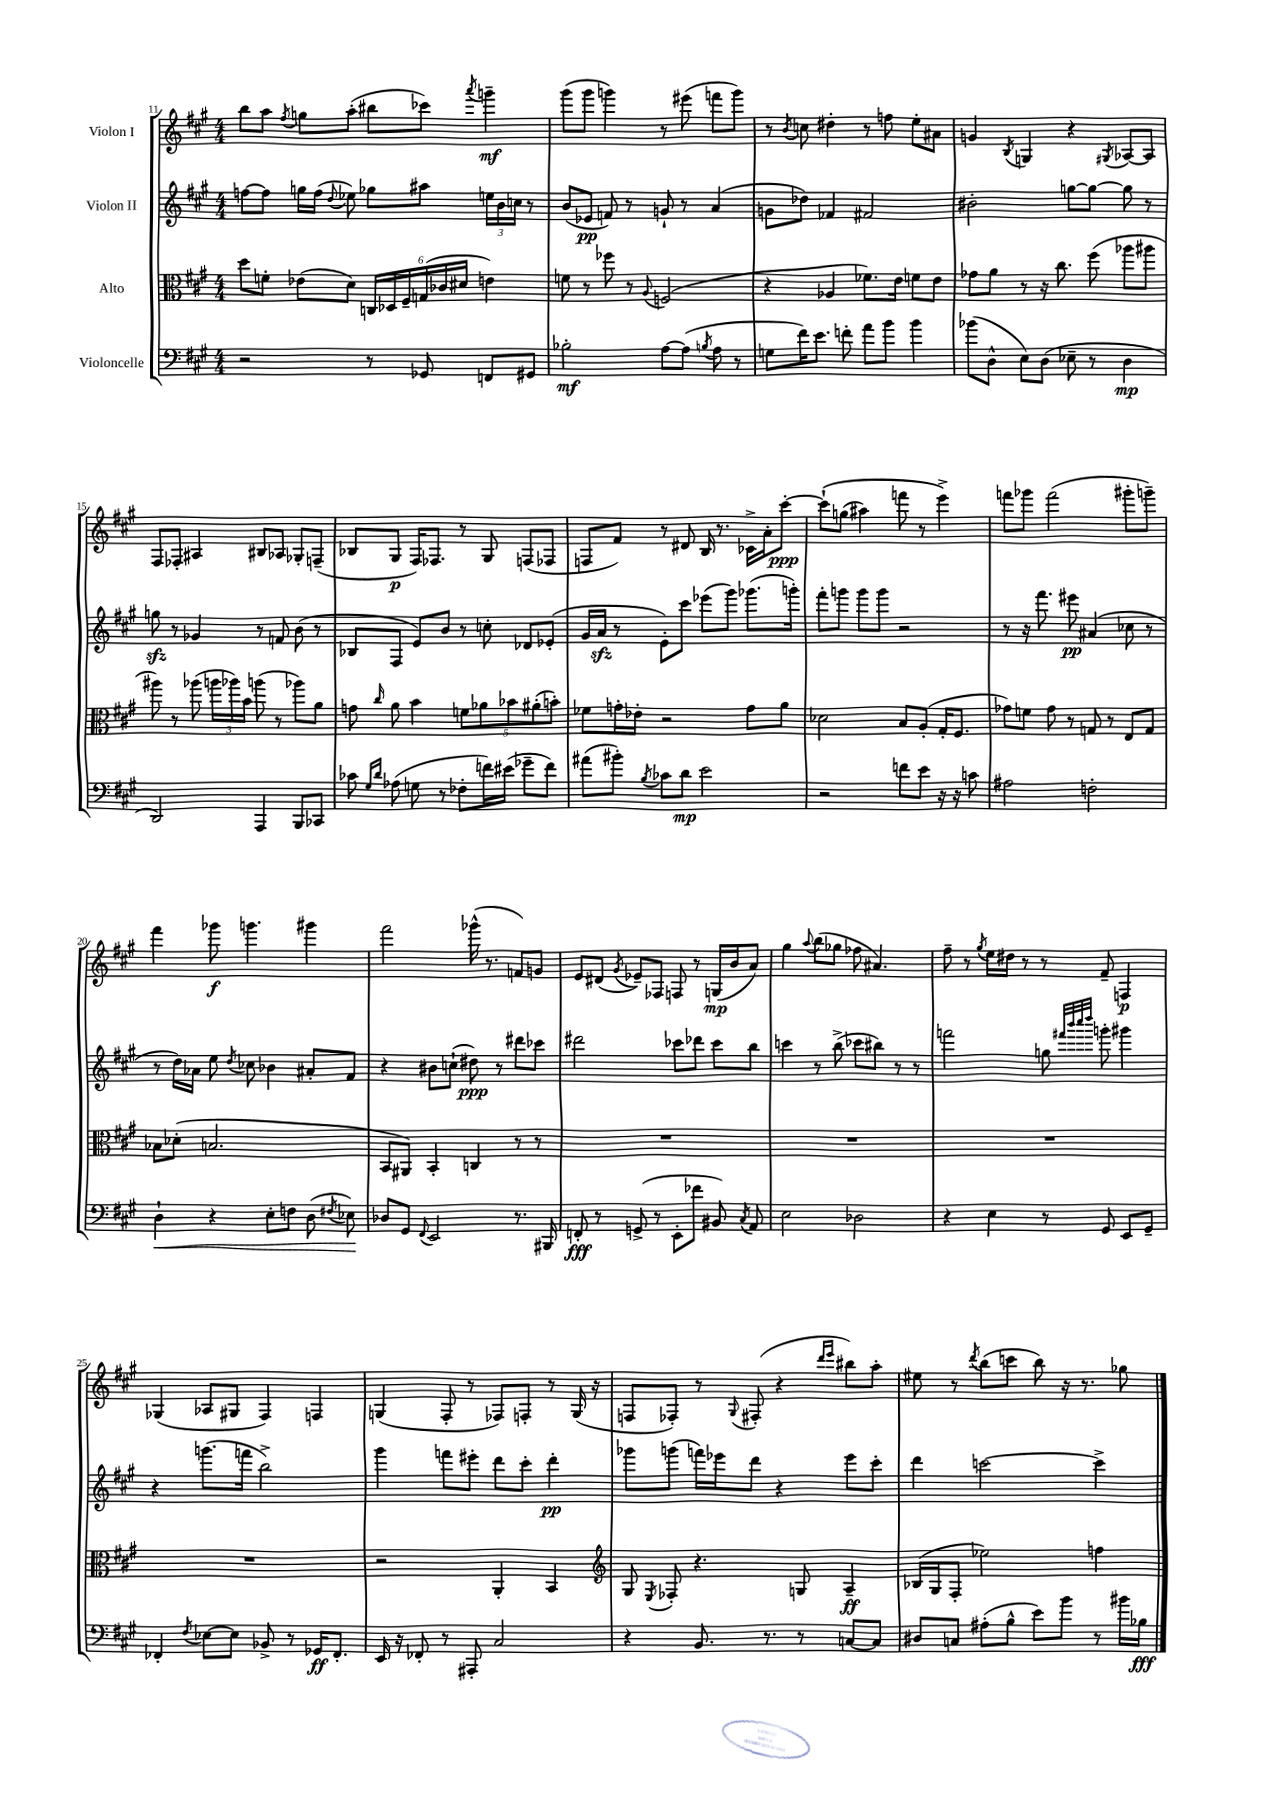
<<
\new StaffGroup <<
\new Staff = "s0" \with { instrumentName = "Violon I" } {
    \clef treble \key a \major \numericTimeSignature \time 4/4
    \autoBeamOff b''8[ a''8] \acciaccatura { fis''8 } g''8[ a''8]-.( bis''8[ ces'''8]) \acciaccatura { a'''8 } g'''4--\mf |
    gis'''8[( gis'''8] g'''4) r8 eis'''8( f'''8[ g'''8]) |
    r8 \acciaccatura { b'8 } c''8 dis''4-. r8 f''8 e''8[-. ais'8] |
    g'4 \acciaccatura { b8 } g4 r4 \acciaccatura { gis8 } aes8[~ aes8] |
    fis8[ fes8]-. ais4 bis8[ aes8] ges8[-. f8]--( |
    bes8[ gis8]\p fis16[) fes8.] r8 gis8 f8[( fes8] |
    f8[ fis'8]) r8 dis'8 b16 r8. ces'16[-> a'16-. cis'''8]~-.\ppp |
    cis'''8[-!\( g''8]( ais''4) f'''8 r8 e'''4->\) |
    f'''8[ ges'''8] f'''2( gis'''8[-. g'''8]--) |
    fis'''4 ges'''8\f g'''4. gis'''4 |
    fis'''2 ges'''16-^( r8. f'8[) g'8] |
    e'8[ dis'8]( \acciaccatura { gis'8 } ees'8[--) fes8] f8 r8 g16[\mp( b'16 a'8]) |
    gis''4 \appoggiatura { a''8 } b''8[( ges''8] fes''8 ais'4.) |
    fis''8-- r8 \acciaccatura { gis''8 } e''16[ dis''16] r8 r8 fis'8-- f4\p |
    ges4( aes8[ gis8] fis4) f4 |
    g4( fis8-. r8 fes8[) f8]-. r8 g16( r16 |
    f8[ fes8]-.) r8 \appoggiatura { gis8 } fis8-.( r4 \grace { d'''16[ e'''16] } bis''8[) a''8]-. |
    eis''8 r8 \acciaccatura { d'''8 } b''8[( c'''8] b''8) r16 r8. ges''8 \bar "|." |
}
\new Staff = "s1" \with { instrumentName = "Violon II" } {
    \clef treble \key a \major \numericTimeSignature \time 4/4
    \autoBeamOff f''8[~ f''8] g''16[ f''16]( \appoggiatura { d''8 } ees''8) ges''8[ ais''8] \tuplet 3/2 { e''16[ b'16 c''16] } r8 |
    b'8[( ees'8]\pp f'8) r8 g'8-! r8 a'4( |
    g'8[ des''8]) fes'4 fis'2 |
    bis'2-. g''8[~ g''8]~ g''8 r8 |
    g''8\sfz r8 ges'4 r8 f'8 b'8( r8 |
    bes8[ fis8] e'8[) b'8] r8 c''8-. des'8[ ees'8]-.( |
    gis'16[ a'16]\sfz r8 e'8[-.) cis'''8] ees'''8[( gis'''8]) ges'''8.[( g'''16]-.) |
    fis'''8[-. g'''8] g'''8[ g'''8] r2 |
    r8 r16 fis'''8. eis'''8\pp ais'4( ces''8 r8 |
    r8 d''16[) aes'16] e''8 \acciaccatura { d''8 } ces''8 bes'4 ais'8[-. fis'8] |
    r4 bis'8[ c''8]-!( dis''8\ppp) r8 dis'''8[ ces'''8] |
    dis'''2 ces'''8[ des'''8] ces'''8[ b''8] |
    c'''4 r8 b''8->( ces'''8[ bis''8]) r8 r8 |
    f'''2 g''8 \grace { fis'''32[ b'''32 cis''''32 d''''32] } g'''8-. gis'''4 |
    r4 g'''8.[( f'''16] b''2->) |
    gis'''4 f'''8[ eis'''8]-. d'''8[ cis'''8]-. d'''4-.\pp |
    ges'''8[ g'''8]( f'''16[) ees'''16 d'''8] r4 ees'''8[ cis'''8]-. |
    d'''4 c'''2~ c'''4-> \bar "|." |
}
\new Staff = "s2" \with { instrumentName = "Alto" } {
    \clef alto \key a \major \numericTimeSignature \time 4/4
    \autoBeamOff d''8[ f'8]-. ees'8[( d'8]) \tuplet 6/4 { c16[ des16 fis16-- g16( ces'16 dis'16] } e'4) |
    f'8 r8 fes''8 r8 \appoggiatura { a8 } f2( |
    r4 aes4 fes'8.[) e'16] f'8[ e'8] |
    ges'8[ a'8] r8 r16 cis''8. fis''8( aes''8[ ais''8] |
    ais''8) r8 aes''8( \tuplet 3/2 { a''16[ aes''16) b'16] } a''8( r8 aes''8[) a'8] |
    g'8 \grace { cis''16 } a'8 b'4 \tuplet 5/4 { f'8[ aes'8 bes'8 ais'8-.( b'8]-.) } |
    fes'8[ g'16-. ees'16]-. r2 g'8[ a'8] |
    des'2 b8[ a8]-.( gis16[-. fis8.] |
    ges'8[) f'8] ges'8 r8 g8 r8 e8[ g8] |
    bes8[ des'8]-.( b2. |
    b,8[ ais,8]) b,4-. c4 r8 r8 |
    R1 |
    R1 |
    R1 |
    R1 |
    r2 a,4-. b,4 |
    \clef treble gis8 \acciaccatura { e8 } fes8-. r4. g8 a4--\ff |
    bes16[( gis16 fis8]-. ees''2) f''4 \bar "|." |
}
\new Staff = "s3" \with { instrumentName = "Violoncelle" } {
    \clef bass \key a \major \numericTimeSignature \time 4/4
    \autoBeamOff r2 r8 ges,8 f,8[ gis,8] |
    bes2-.\mf a8[~ a8]( \acciaccatura { b8 } a8 r8 |
    g8[ fis'16) e'8.] f'8-. a'8[ b'8] b'4 |
    bes'8[( d8]-^ e8[) d8]( ees8-- r8 d4\mp |
    d,2) a,,4 b,,8[ ces,8] |
    ces'8 \grace { gis16[ d'16] } aes8( g8 r8 fes8[-. f'16) eis'16]( ges'8[-- f'8]) |
    ais'8[( bis'8]-.) \acciaccatura { b8 } ces'8[ d'8]\mp e'2 |
    r2 f'8[ e'8] r16 r16 c'8 |
    ais2 f2-. |
    d4-!\< r4 e8[-. f8] d8( \acciaccatura { fis8 } ees8\!) |
    des8[ gis,8] \appoggiatura { fis,8 } e,2 r8. bis,,16 |
    f,8-.\fff r8 g,8->( r8 e,8[-. fes'8] bis,8) \acciaccatura { cis8 } a,8 |
    e2 des2 |
    r4 e4 r8 gis,8 e,8[ gis,8]-- |
    fes,4-. \acciaccatura { fis8 } ees8[~ ees8] bes,8-> r8 ges,16[\ff fes,8.]-. |
    e,16 r16 fes,8-. r8 ais,,8-. cis2 |
    r4 b,8. r8. r8 c8[~ c8] |
    dis8[ c8] ais8[-.( b8]-^ e'8[) b'8] r8 bis'16[ bes16]\fff \bar "|." |
}
>>
>>
\layout { \context { \Score currentBarNumber = #11 } }
